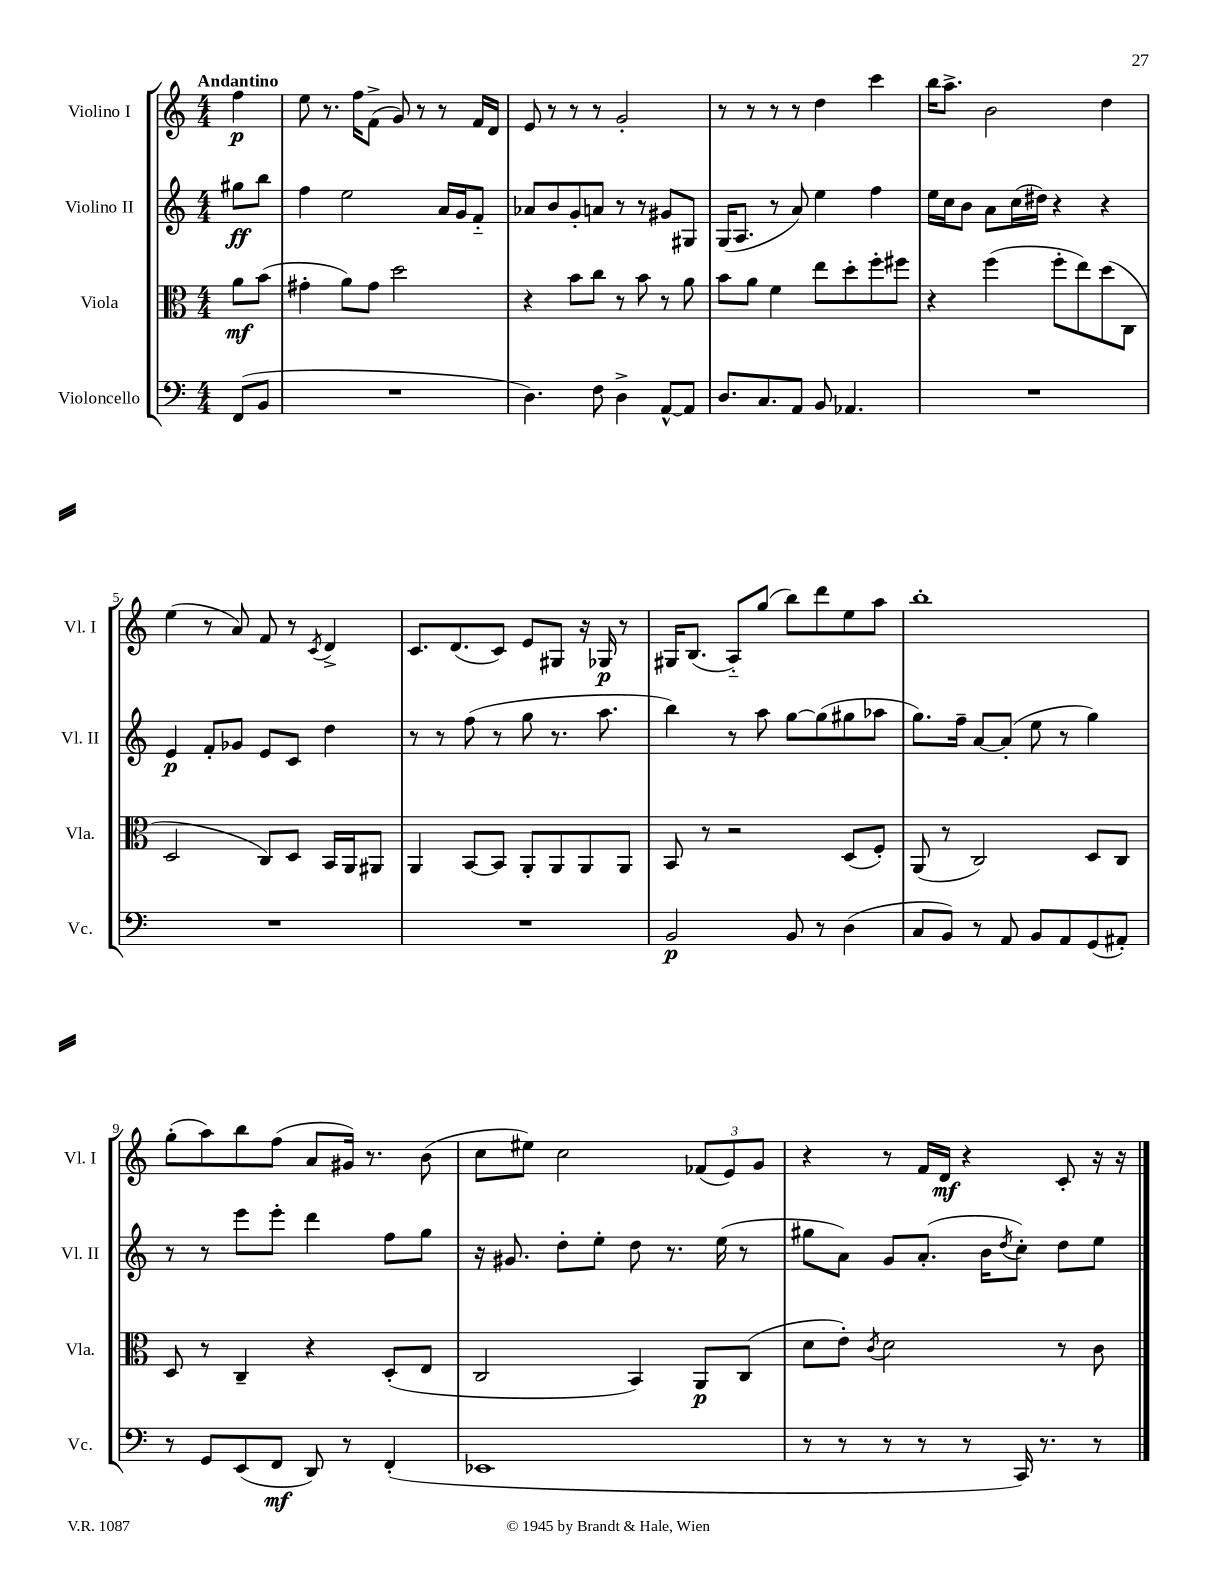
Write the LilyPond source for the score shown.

<<
\new StaffGroup <<
\new Staff = "s0" \with { instrumentName = "Violino I" shortInstrumentName = "Vl. I" } {
    \clef treble \key c \major \numericTimeSignature \time 4/4 \partial 4 \tempo "Andantino"
    f''4\p |
    e''8 r8. f''16 f'8->( g'8) r8 r8 f'16 d'16 |
    e'8 r8 r8 r8 g'2-. |
    r8 r8 r8 r8 d''4 c'''4 |
    b''16 a''8.-> b'2 d''4 |
    e''4( r8 a'8) f'8 r8 \acciaccatura { c'8 } d'4-> |
    c'8. d'8.( c'8) e'8 gis8 r16 ges16\p r8 |
    gis16 b8.( a8-_) g''8( b''8) d'''8 e''8 a''8 |
    b''1-. |
    g''8-.( a''8) b''8 f''8( a'8 gis'16) r8. b'8( |
    c''8 eis''8) c''2 \tuplet 3/2 { fes'8( e'8) g'8 } |
    r4 r8 f'16 d'16\mf r4 c'8-. r16 r16 \bar "|." |
}
\new Staff = "s1" \with { instrumentName = "Violino II" shortInstrumentName = "Vl. II" } {
    \clef treble \key c \major \numericTimeSignature \time 4/4 \partial 4
    gis''8\ff b''8 |
    f''4 e''2 a'16 g'16 f'8-_ |
    aes'8 b'8 g'8-. a'8 r8 r8 gis'8 gis8 |
    g16( a8. r8 a'8) e''4 f''4 |
    e''16 c''16 b'8 a'8 c''16( dis''16) r4 r4 |
    e'4\p f'8-. ges'8 e'8 c'8 d''4 |
    r8 r8 f''8( r8 g''8 r8. a''8. |
    b''4) r8 a''8 g''8~ g''8( gis''8 aes''8 |
    g''8.) f''16-- a'8~ a'8-.( e''8 r8 g''4) |
    r8 r8 e'''8 e'''8-. d'''4 f''8 g''8 |
    r16 gis'8. d''8-. e''8-. d''8 r8. e''16( r8 |
    gis''8 a'8) g'8 a'8.-.( b'16 \acciaccatura { d''8 } c''8-.) d''8 e''8 \bar "|." |
}
\new Staff = "s2" \with { instrumentName = "Viola" shortInstrumentName = "Vla." } {
    \clef alto \key c \major \numericTimeSignature \time 4/4 \partial 4
    a'8\mf b'8( |
    gis'4-. a'8) gis'8 d''2 |
    r4 b'8 c''8 r8 b'8 r8 a'8 |
    b'8 a'8 f'4 e''8 d''8-. f''8-. fis''8 |
    r4 f''4( f''8-. e''8) d''8( c8 |
    d2 c8) d8 b,16 a,16 ais,8 |
    a,4 b,8~ b,8 a,8-. a,8 a,8 a,8 |
    b,8 r8 r2 d8( f8-.) |
    a,8( r8 c2) d8 c8 |
    d8 r8 c4-- r4 d8-.( e8 |
    c2 b,4) a,8\p c8( |
    d'8 e'8-.) \acciaccatura { c'8 } d'2 r8 c'8 \bar "|." |
}
\new Staff = "s3" \with { instrumentName = "Violoncello" shortInstrumentName = "Vc." } {
    \clef bass \key c \major \numericTimeSignature \time 4/4 \partial 4
    f,8( b,8 |
    R1 |
    d4.) f8 d4-> a,8~-^ a,8 |
    d8. c8. a,8 b,8 aes,4. |
    R1 |
    R1 |
    R1 |
    b,2\p b,8 r8 d4( |
    c8 b,8) r8 a,8 b,8 a,8 g,8( ais,8-.) |
    r8 g,8 e,8( f,8\mf d,8) r8 f,4-.( |
    ees,1 |
    r8 r8 r8 r8 r8 c,16) r8. r8 \bar "|." |
}
>>
>>
